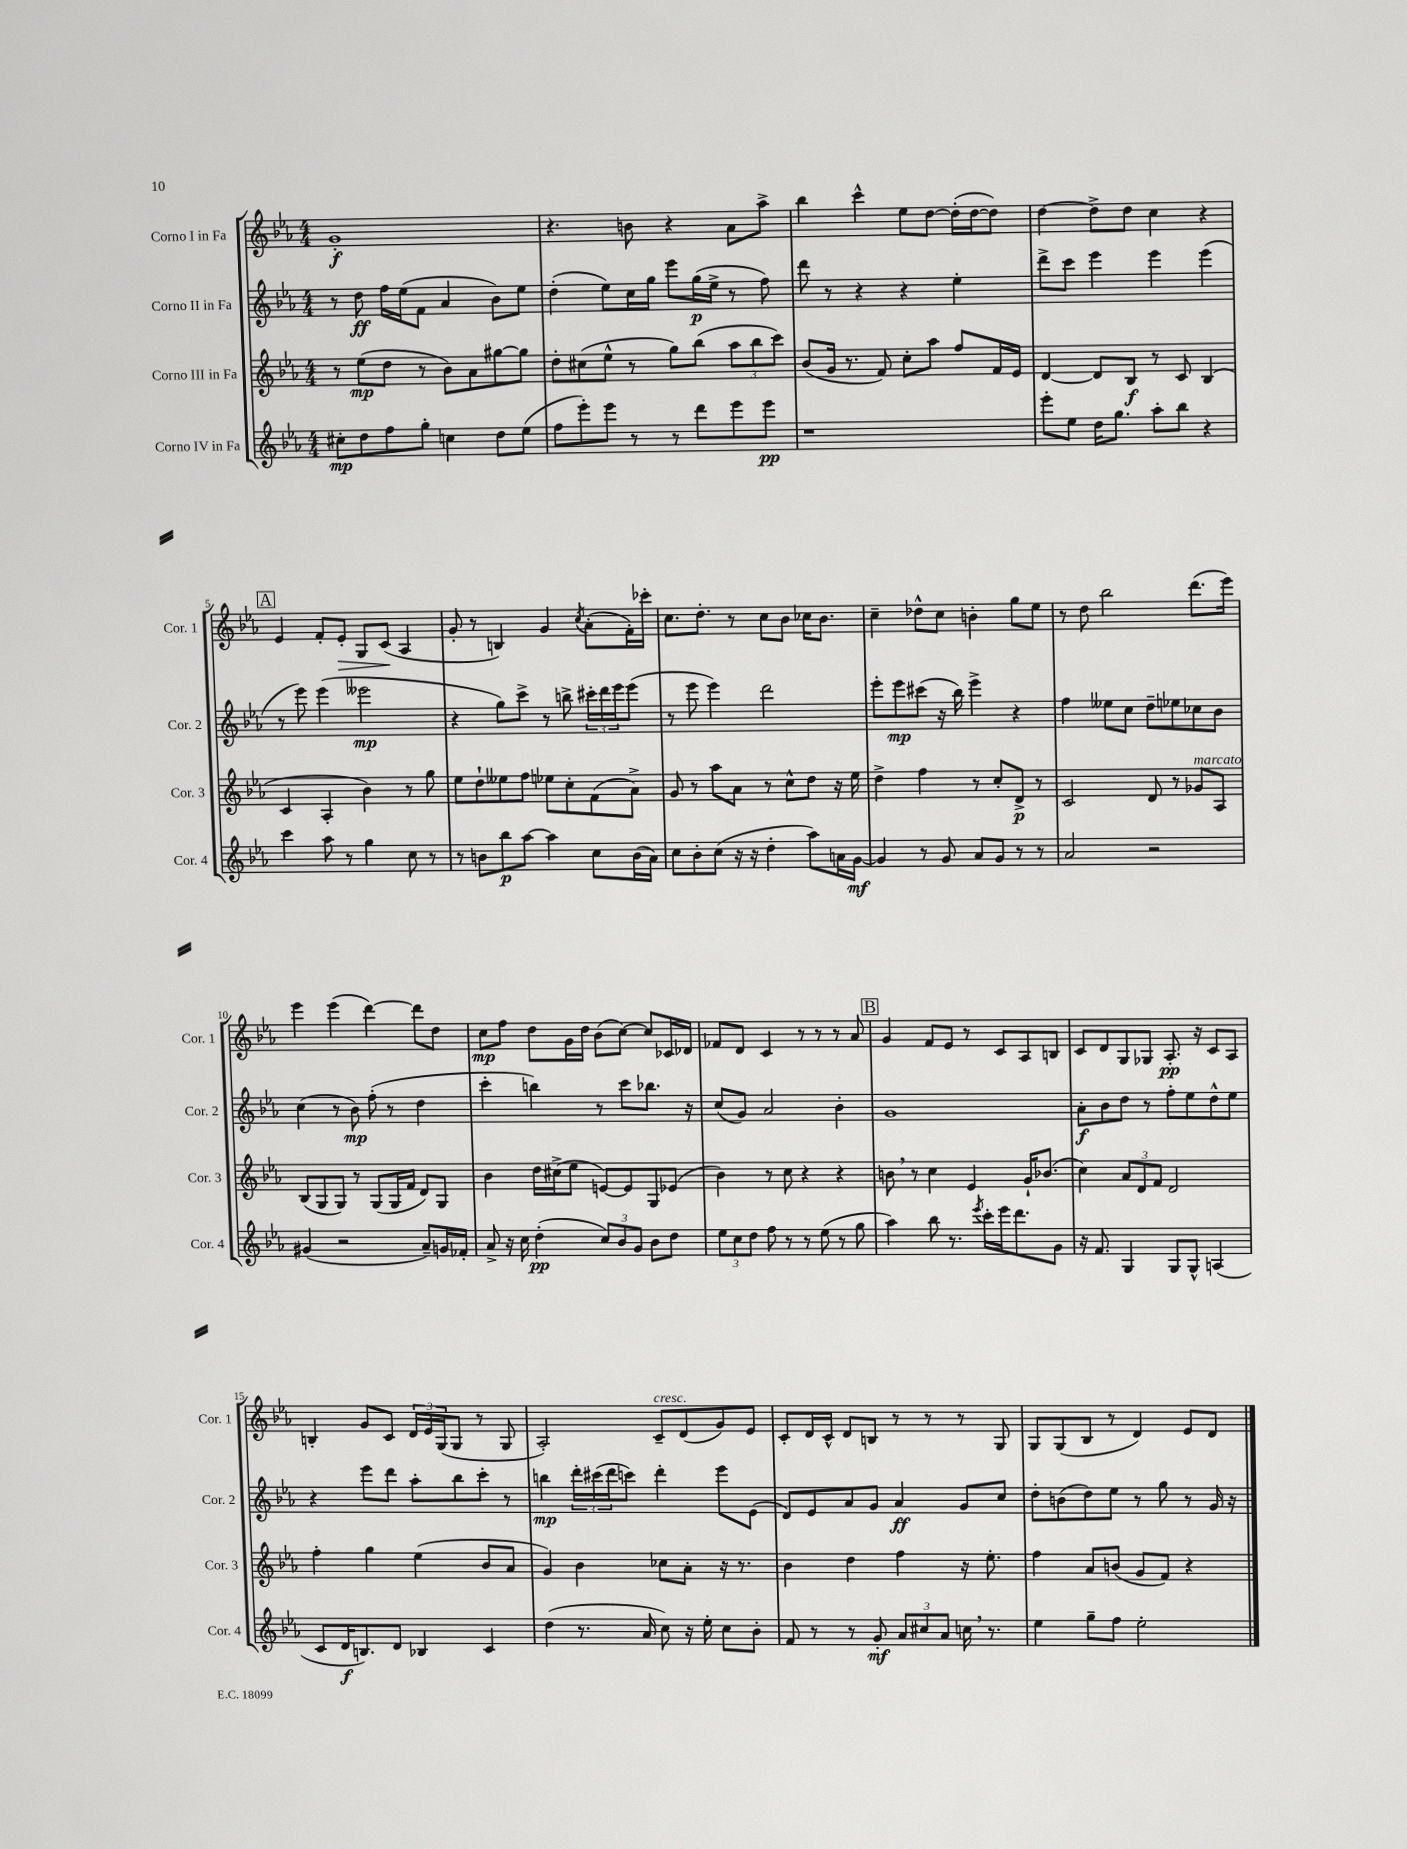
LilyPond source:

<<
\new StaffGroup <<
\new Staff = "s0" \with { instrumentName = "Corno I in Fa" shortInstrumentName = "Cor. 1" } {
    \clef treble \key ees \major \numericTimeSignature \time 4/4
    g'1-.\f |
    r4. b'8 r4 aes'8 aes''8-> |
    bes''4 c'''4-^ ees''8 d''8~ d''16-.( d''16~ d''8) |
    d''4~ d''8-> d''8 c''4 r4 |
    \mark \markup { \box "A" } ees'4 f'8-. ees'8-.\> g8 c'8\!( aes4 |
    g'8-. r8 b4) g'4 \acciaccatura { c''8 } aes'8-.( f'16-.) ces'''16-. |
    c''8. d''8.-. r8 c''8 bes'8 ces''16 bes'8. |
    c''4-- des''8-^ c''8 b'4-. g''8 ees''8 |
    r8 d''8 bes''2 d'''8.( ees'''16) |
    ees'''4 ees'''4( d'''4~) d'''8 d''8 |
    c''8\mp f''8 d''8 g'16 d''16 bes'8( c''8~) c''8 ces'16 des'16 |
    fes'8 d'8 c'4 r8 r8 r8 aes'8 |
    \mark \markup { \box "B" } g'4 f'8 ees'8 r8 c'8 aes8 b8 |
    c'8 d'8 g8 ges8 aes8.-.\pp r16 c'8 aes8 |
    b4-. g'8 c'8 \tuplet 3/2 { d'16 ees'16 g16( } g8 r8 g8 |
    aes2-.) c'8--^\markup { \italic "cresc." } d'8( g'8) ees'8 |
    c'8-. d'16 c'16-^ d'8 b8 r8 r8 r8 g8 |
    g8 g8( bes8 r8 d'4) ees'8 d'8 \bar "|." |
}
\new Staff = "s1" \with { instrumentName = "Corno II in Fa" shortInstrumentName = "Cor. 2" } {
    \clef treble \key ees \major \numericTimeSignature \time 4/4
    r8 d''8\ff f''16 ees''16( f'8 aes'4 bes'8) ees''8 |
    d''4-.( ees''8) c''16 g''16 ees'''8 g''16\p( ees''16-> r8 f''8) |
    d'''8 r8 r4 r4 ees''4-. |
    d'''8-> c'''8 ees'''4 ees'''4 ees'''4( |
    \mark \markup { \box "A" } r8 ees'''8) ees'''4( eeses'''2\mp |
    r4 g''8) c'''8-> r8 b''8-> \tuplet 3/2 { cis'''16-. d'''16 ees'''16 } ees'''8( |
    r8 ees'''8 ees'''4) d'''2 |
    ees'''8-. ees'''8\mp cis'''8( r16 bes''16) ees'''4-> r4 |
    f''4 eeses''8 c''8 d''8-- ees''8 ces''8 bes'8 |
    c''4( r8 bes'8\mp) f''8-.( r8 d''4 |
    c'''4-. b''4) r8 c'''8 bes''8. r16 |
    c''8( g'8) aes'2 bes'4-. |
    \mark \markup { \box "B" } g'1 |
    aes'8-.\f bes'8 d''8 r8 f''8-. ees''8 d''8-^ ees''8 |
    r4 ees'''8 d'''8 aes''8-. bes''8 c'''8-. r8 |
    b''4\mp \tuplet 3/2 { d'''16-. cis'''16( d'''16 } c'''8) d'''4-. ees'''8 ees'8( |
    d'8) ees'8 aes'8 g'8 aes'4\ff g'8 c''8 |
    d''8-. b'8( d''8) ees''8 r8 g''8 r8 g'16 r16 \bar "|." |
}
\new Staff = "s2" \with { instrumentName = "Corno III in Fa" shortInstrumentName = "Cor. 3" } {
    \clef treble \key ees \major \numericTimeSignature \time 4/4
    r8 ees''8\mp( d''8 r8 bes'8) aes'8 gis''8~ gis''8 |
    d''8-. cis''8( ees''8-^ r8 g''8) bes''8( \tuplet 3/2 { aes''8 bes''8 c'''8) } |
    bes'8( g'16 r8. f'8) c''8-. aes''8 f''8 f'16 ees'16 |
    d'4~ d'8 bes8\f r8 c'8 bes4( |
    \mark \markup { \box "A" } c'4 aes4-. bes'4) r8 g''8 |
    ees''8 d''8-! eeses''8 f''8 ees''8 c''8-. f'8( aes'8->) |
    g'8 r8 aes''8 aes'8 r8 c''8-^ d''8 r16 ees''16 |
    d''4-> f''4 r8 c''8-. d'8->\p r8 |
    c'2 d'8 r8 ges'8^\markup { \italic "marcato" } aes8 |
    bes8( g8 g8) r8 g8( g16 f'16 d'8) g8 |
    bes'4 d''16 cis''16->( ees''8 e'8~) e'8 g8 ees'8( |
    bes'4) r8 c''8 r4 r4 |
    \mark \markup { \box "B" } b'8 \breathe r8 c''4 ees'4 g'16-! bes'8.( |
    c''4) \tuplet 3/2 { aes'8 d'8 f'8 } d'2 |
    f''4-. g''4 ees''4( bes'8 aes'8 |
    g'4) bes'4 ces''8 aes'8-. r16 r8. |
    bes'4 d''4 f''4 r16 ees''8.-. |
    f''4 aes'8 b'8( g'8 f'8) r4 \bar "|." |
}
\new Staff = "s3" \with { instrumentName = "Corno IV in Fa" shortInstrumentName = "Cor. 4" } {
    \clef treble \key ees \major \numericTimeSignature \time 4/4
    cis''8-.\mp d''8 f''8 g''8-. c''4 d''8 ees''8( |
    f''8 ees'''8-.) ees'''8 r8 r8 d'''8 ees'''8 ees'''8\pp |
    r1 |
    ees'''8-. ees''8 d''16 g''8. aes''8-. bes''8 r4 |
    \mark \markup { \box "A" } c'''4 aes''8 r8 g''4 c''8 r8 |
    r8 b'8 bes''8\p aes''8~ aes''4 c''8 b'16( aes'16) |
    c''8 bes'8-. c''8( r16 r16 d''4-. aes''8) a'16 g'16~\mf |
    g'4 r8 g'8 aes'8 g'8 r8 r8 |
    aes'2 r2 |
    gis'4( r2 aes'8--) g'16 fes'16-. |
    aes'8-> r16 c''16 d''4-.\pp( \tuplet 3/2 { c''8) bes'8 g'8 } bes'8 d''8 |
    \tuplet 3/2 { ees''8 c''8 d''8 } f''8 r8 r8 ees''8( r8 g''8 |
    \mark \markup { \box "B" } aes''4) bes''8 r8. \acciaccatura { ees'''8 } c'''16-. ees'''16 d'''8. g'8 |
    r16 f'8. g4 g8 g8-^ a4( |
    c'8 d'16\f b8.) d'8 bes4 c'4 |
    d''4( r8. aes'16 c''8) r16 ees''16-. c''8 bes'8-. |
    f'8 r8 r8 g'8-.\mf \tuplet 3/2 { aes'8 cis''8 aes'8 } c''16 \breathe r8. |
    ees''4 g''8-- f''8 ees''2-. \bar "|." |
}
>>
>>
